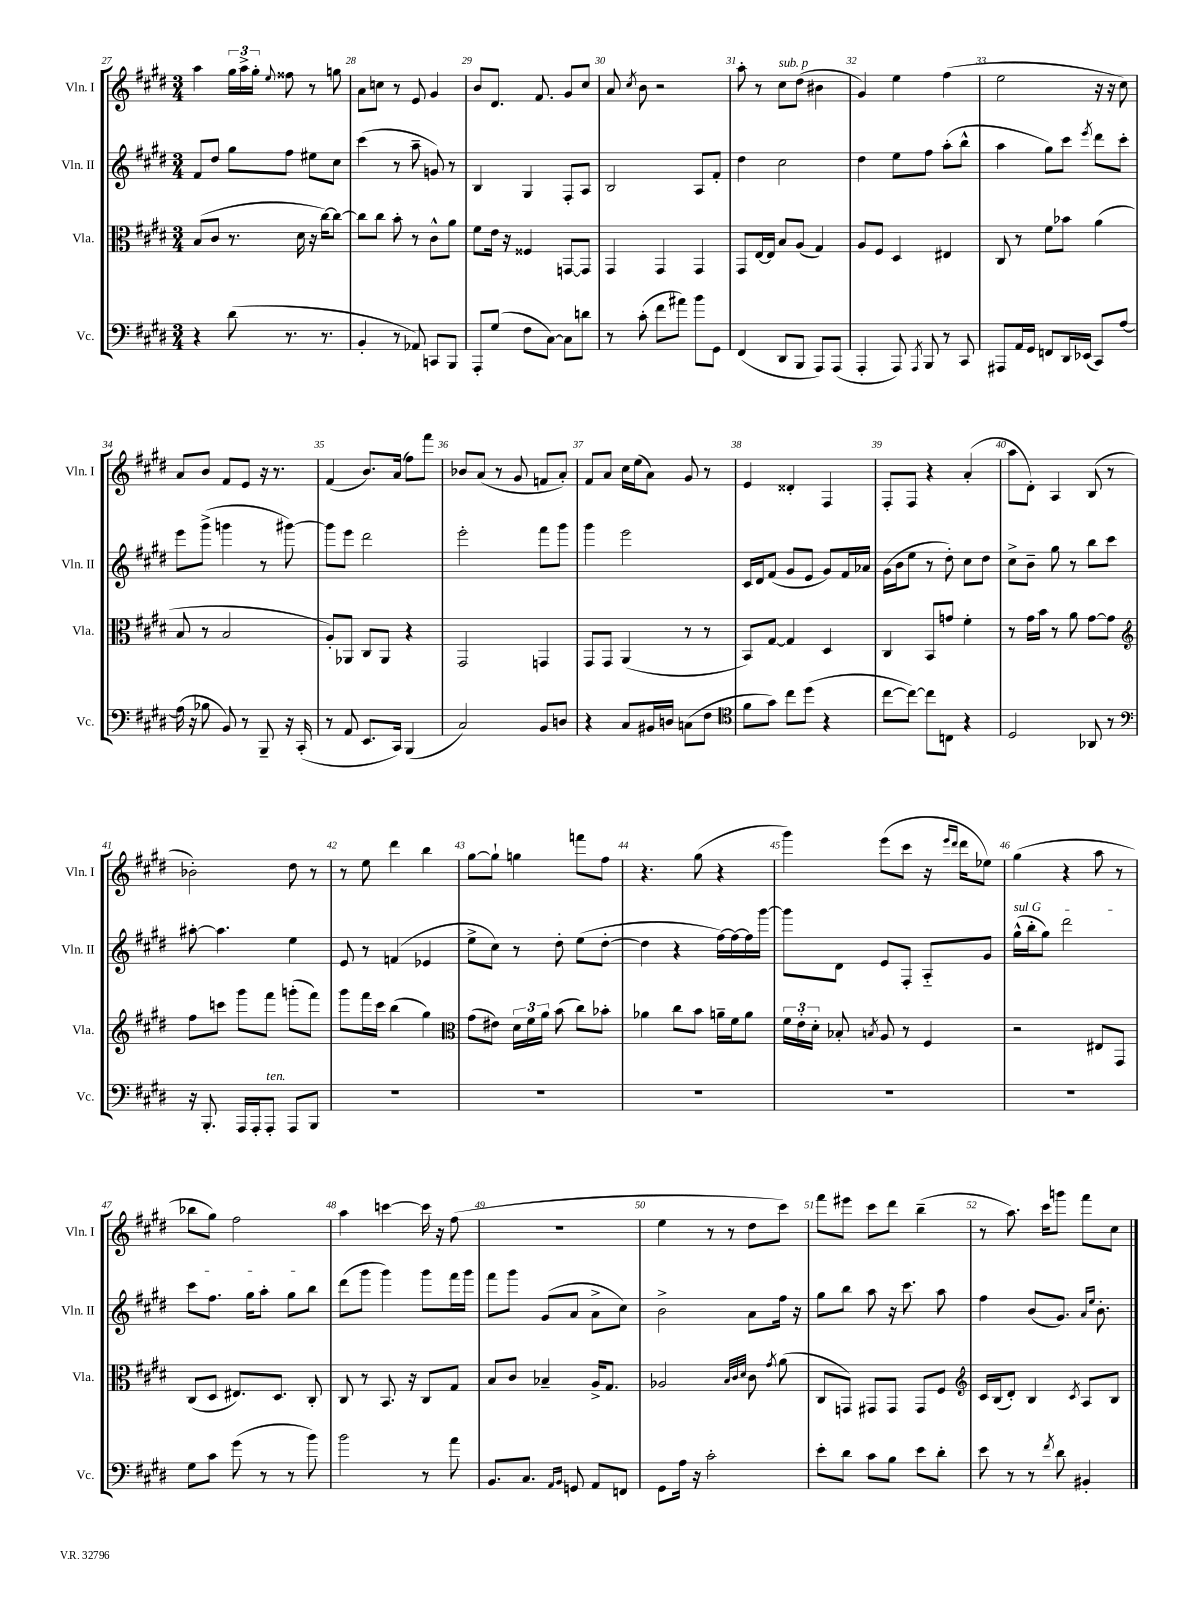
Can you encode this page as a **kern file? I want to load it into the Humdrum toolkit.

**kern	**kern	**kern	**kern
*part4	*part3	*part2	*part1
*staff4	*staff3	*staff2	*staff1
*I"Vc.	*I"Vla.	*I"Vln. II	*I"Vln. I
*I'Vc.	*I'Vla.	*I'Vln. II	*I'Vln. I
*clefF4	*clefC3	*clefG2	*clefG2
*k[f#c#g#d#]	*k[f#c#g#d#]	*k[f#c#g#d#]	*k[f#c#g#d#]
*M3/4	*M3/4	*M3/4	*M3/4
=27	=27	=27	=27
4r	(8B/L	8f#/L	4aa\
.	8c#/J	8dd#/J	.
(8d#\	8.r	8gg#\L	24gg#\LL
.	.	.	24aa^\
.	.	.	24gg#'\JJ
.	.	.	8qqee/
8.r	.	8ff#\J	8ff##X\
.	16d#\	.	.
.	16r	8ee#X\L	8r
8.r	[16cc#\KL)	.	.
.	8cc#\J_	8cc#\J	8ggn\
=28	=28	=28	=28
4BB'/	8cc#\L]	(4ccc#\	8a\L
.	8cc#\J	.	8ccn\J
8r	8b'\	8r	8r
8AA-X/)	8r	8aa~\	8e/
8CCn/L	8c#^^\L	8gn/)	4g#/
8BBB/J	8a\J	8r	.
=29	=29	=29	=29
8AAA'/L	8f#\L	4B/	8b/L
(8G#/J	16e\Jk	.	8.d#/J
.	16r	.	.
8F#\L	4F##X/	4G#/	.
.	.	.	8.f#/
[8C#\J)	.	.	.
8C#\L]	[8GGn/L	8F#'/L	8g#/L
8dn\J	8GG/J]	8A/J	8cc#/J
=30	=30	=30	=30
8r	4GG#/	2B/	8a/
.	.	.	8qcc#/
(8c#'\	.	.	8b\
8f#\L	4GG#/	.	2r
8a#X\J)	.	.	.
8b\L	4GG#/	8A/L	.
8GG#\J	.	8f#'/J	.
=31	=31	=31	=31
(4FF#/	8GG#/L	4dd#\	8aa'\
.	[16E/L	.	8r
.	16E/JJ]	.	.
!	!	!	!LO:TX:a:i:t=sub. p
8DD#/L	8B/L	2cc#\	8cc#\L
8BBB/J	(8A/J	.	(8dd#\J
8AAA/L)	4G#/)	.	4b#X\
(8AAA/J	.	.	.
=32	=32	=32	=32
4AAA'/	8A/L	4dd#\	4g#/)
.	8F#/J	.	.
8AAA/)	4D#/	8ee\L	4ee\
8qAAA/	.	.	.
8BBB/	.	8ff#\J	.
8r	4E#X/	(8aa'\L	(4ff#\
8CC#/	.	8bb^^\J	.
=33	=33	=33	=33
8AAA#X/L	8C#/	4aa\	2ee\
16AA/L	8r	.	.
16GG#/JJ	.	.	.
8FFn/L	8f#\L	8gg#\L)	.
16DD#/L	8b-X\J	8ccc#\J	.
(16EE-X/JJ	.	.	.
.	.	8qeee/	.
8CC#/L)	(4a\	8ddd#\L	16r
.	.	.	16r
[8A/J	.	8ccc#'\J	8cc#\)
!!LO:LB:g=z
=34	=34	=34	=34
(16A\]	8B/	8eee\L	8a/L
16r	.	.	.
8B-X\	8r	(8ggg#^\J	8b/J
8BB/)	2B/	4gggn\	8f#/L
8r	.	.	8e/J
8BBB~/	.	8r	16r
.	.	.	8.r
16r	.	[8ggg#X\)	.
(16CC#'/	.	.	.
=35	=35	=35	=35
8r	8A'/L)	8ggg#\L]	(4f#/
8AA/	8AA-X/J	8eee\J	.
8.EE/L	8C#/L	2ddd#\	8.b/L)
.	8AA-/J	.	.
16CC#/Jk)	.	.	(16a/Jk
(4BBB/	4r	.	8ff#\L)
.	.	.	8fff#\J
=36	=36	=36	=36
2C#/)	2GG#/	2eee'\	8b-X/L
.	.	.	(8a/J
.	.	.	8r
.	.	.	8g#/
8BB/L	4GGn/	8fff#\L	8fn/L
8Dn/J	.	8ggg#\J	8a'/J)
=37	=37	=37	=37
4r	8GG#/L	4ggg#\	8f#/L
.	8GG#/J	.	8a/J
8C#/L	(4AA/	2eee\	16cc#\LL
.	.	.	(16ee\J
16BB#X/L	.	.	8a\J)
16Dn/JJ	.	.	.
(8Cn\L	8r	.	8g#/
8F#\J	8r	.	8r
=38	=38	=38	=38
*clefC4	*	*	*
8f#\L	8BB/L)	16c#/LL	4e/
.	.	16d#/J	.
8g#\J)	[8G#/J	(8f#/J	.
8cc#\L	4G#/]	8g#/L	4d##X'/
(8dd#\J	.	8e/J	.
4r	4D#/	8g#/L)	4F#/
.	.	16f#/L	.
.	.	16a-X/JJ	.
=39	=39	=39	=39
[8cc#\L	4C#/	(16g#\LL	8F#'/L
.	.	16b\J	.
8cc#\J_)	.	8ee\J	8F#/J
8cc#\L]	8BB/L	8r	4r
8Cn\J	8gn/J	8dd#'\)	.
4r	4f#'\	8cc#\L	(4a'/
.	.	8dd#\J	.
=40	=40	=40	=40
2D#/	8r	8cc#^\L	8aa\L
.	16g#\LL	8b~\J	8d#'\J)
.	16b\JJ	.	.
.	8r	8gg#\	4A/
.	8a\	8r	.
8AA-X/	[8g#\L	8bb\L	(8B/
8r	8g#\J]	8ccc#\J	8r
!!LO:LB:g=z
=41	=41	=41	=41
*clefF4	*clefG2	*	*
16r	8ff#\L	[8aa#X'\	2b-X'\)
8.BBB'/	.	.	.
.	8cccn\J	4.aa#\]	.
16AAA/LL	8ggg#\L	.	.
16AAA'/J	.	.	.
!LO:TX:a:i:t=ten.	!	!	!
8AAA'/J	8fff#\J	.	.
8AAA/L	(8gggn'\L	4ee\	8dd#\
8BBB/J	8fff#\J)	.	8r
=42	=42	=42	=42
2.r	8ggg#\L	8e/	8r
.	16fff#\L	8r	8ee\
.	16ccc#\JJ	.	.
.	(4bb\	(4fn/	4ddd#\
.	4gg#\)	4e-X/	4bb\
=43	=43	=43	=43
*	*clefC3	*	*
2.r	(8g#\L	8ee^\L	[8gg#\L
.	8e#X\J)	8cc#\J)	8gg#`\J]
.	24d#\LL	8r	4ggn\
.	24f#\	.	.
.	24a\JJ	.	.
.	(8b\	8dd#'\	.
.	8cc#\L)	(8ee\L	8fffn\L
.	8b-X'\J	[8dd#'\J	8ff#\J
=44	=44	=44	=44
2.r	4a-X\	4dd#\]	4.r
.	8cc#\L	4r	.
.	8b\J	.	(8gg#\
.	16an~\LL	[16ff#\LL)	4r
.	16f#\J	16ff#\_	.
.	8a\J	16ff#\]	.
.	.	[16ggg#\JJ	.
=45	=45	=45	=45
2.r	24f#\LL	8ggg#\L]	4ggg#\)
.	24e'\	.	.
.	24d#'\JJ	.	.
.	8B-X'/	8d#\J	.
.	8qBn/	.	.
.	8A/	8e/L	(8eee\L
.	8r	8F#'/J	8ccc#\J
.	4F#/	8A/L	16r
.	.	.	16qqeee/LL
.	.	.	16qqddd#/JJ
.	.	.	16ddd#\KL
.	.	8g#/J	8ee-X\J)
=46	=46	=46	=46
!	!	!LO:TX:a:i:t=sul G	!
2.r	2r	(16gg#^^\LL	(4gg#\
.	.	16bb'\J	.
.	.	8gg#\J)	.
.	.	2ddd#\	4r
.	8E#X/L	.	8aa\
.	8GG#/J	.	8r
!!LO:LB:g=z
=47	=47	=47	=47
8G#\L	(8C#/L	8ccc#\L	8bb-X\L
8c#\J	8D#/J	8.ff#\J	8gg#\J)
(8g#\	8.E#X/L)	.	2ff#\
.	.	16gg#\KL	.
8r	.	8aa'\J	.
.	8.D#/J	.	.
8r	.	8gg#\L	.
8b\)	8C#'/	8bb\J	.
=48	=48	=48	=48
2b\	8C#/	(8ddd#\L	4aa\
.	8r	8ggg#\J	.
.	8.BB/	4ggg#\)	[4cccn\
.	16r	.	.
8r	8C#/L	8ggg#\L	16ccc\]
.	.	.	16r
8a\	8G#/J	16fff#\L	(8ff#\
.	.	16ggg#\JJ	.
=49	=49	=49	=49
8.BB/L	8B/L	8fff#\L	2.r
.	8c#/J	8ggg#\J	.
8.C#/J	.	.	.
.	4B-X~/	(8g#/L	.
16qqAA/LL	.	.	.
16qqBB/JJ	.	.	.
8GGn/	.	8a/J	.
8AA/L	16A^/KL	8a^\L	.
.	8.G#/J	.	.
8FFn/J	.	8cc#\J)	.
=50	=50	=50	=50
8GG#\L	2A-X/	2b^\	4ee\
16A\Jk	.	.	.
16r	.	.	.
2c#'\	.	.	8r
.	.	.	8r
.	32qqB/LLL	.	.
.	32qqc#/	.	.
.	32qqd#/JJJ	.	.
.	8c#\	8a\L	8dd#\L
.	8qg#/	.	.
.	(8a\	16ff#\Jk	8ccc#\J)
.	.	16r	.
=51	=51	=51	=51
8e'\L	8C#/L	8gg#\L	8fff#\L
8d#\J	8GGn/J)	8bb\J	8eee#X\J
8c#\L	8GG#X/L	8aa\	8ccc#\L
8B\J	8GG#/J	16r	8ddd#\J
.	.	8.ccc#\	.
8e\L	8GG#/L	.	(4bb~\
8d#'\J	8F#/J	8aa\	.
=52	=52	=52	=52
*	*clefG2	*	*
8e\	16c#/LL	4ff#\	8r
.	(16B/J	.	.
8r	8d#'/J)	.	8.aa\)
8r	4B/	(8b/L	.
.	.	.	16ccc#\KL
8qf#/	.	.	.
8d#\	.	8.g#/J)	8gggn\J
.	8qc#/	.	.
4BB#X'/	8A/L	.	8fff#\L
.	.	16qqa/LL	.
.	.	16qqee/JJ	.
.	.	8.b'\	.
.	8B/J	.	8cc#\J
==	==	==	==
*-	*-	*-	*-
